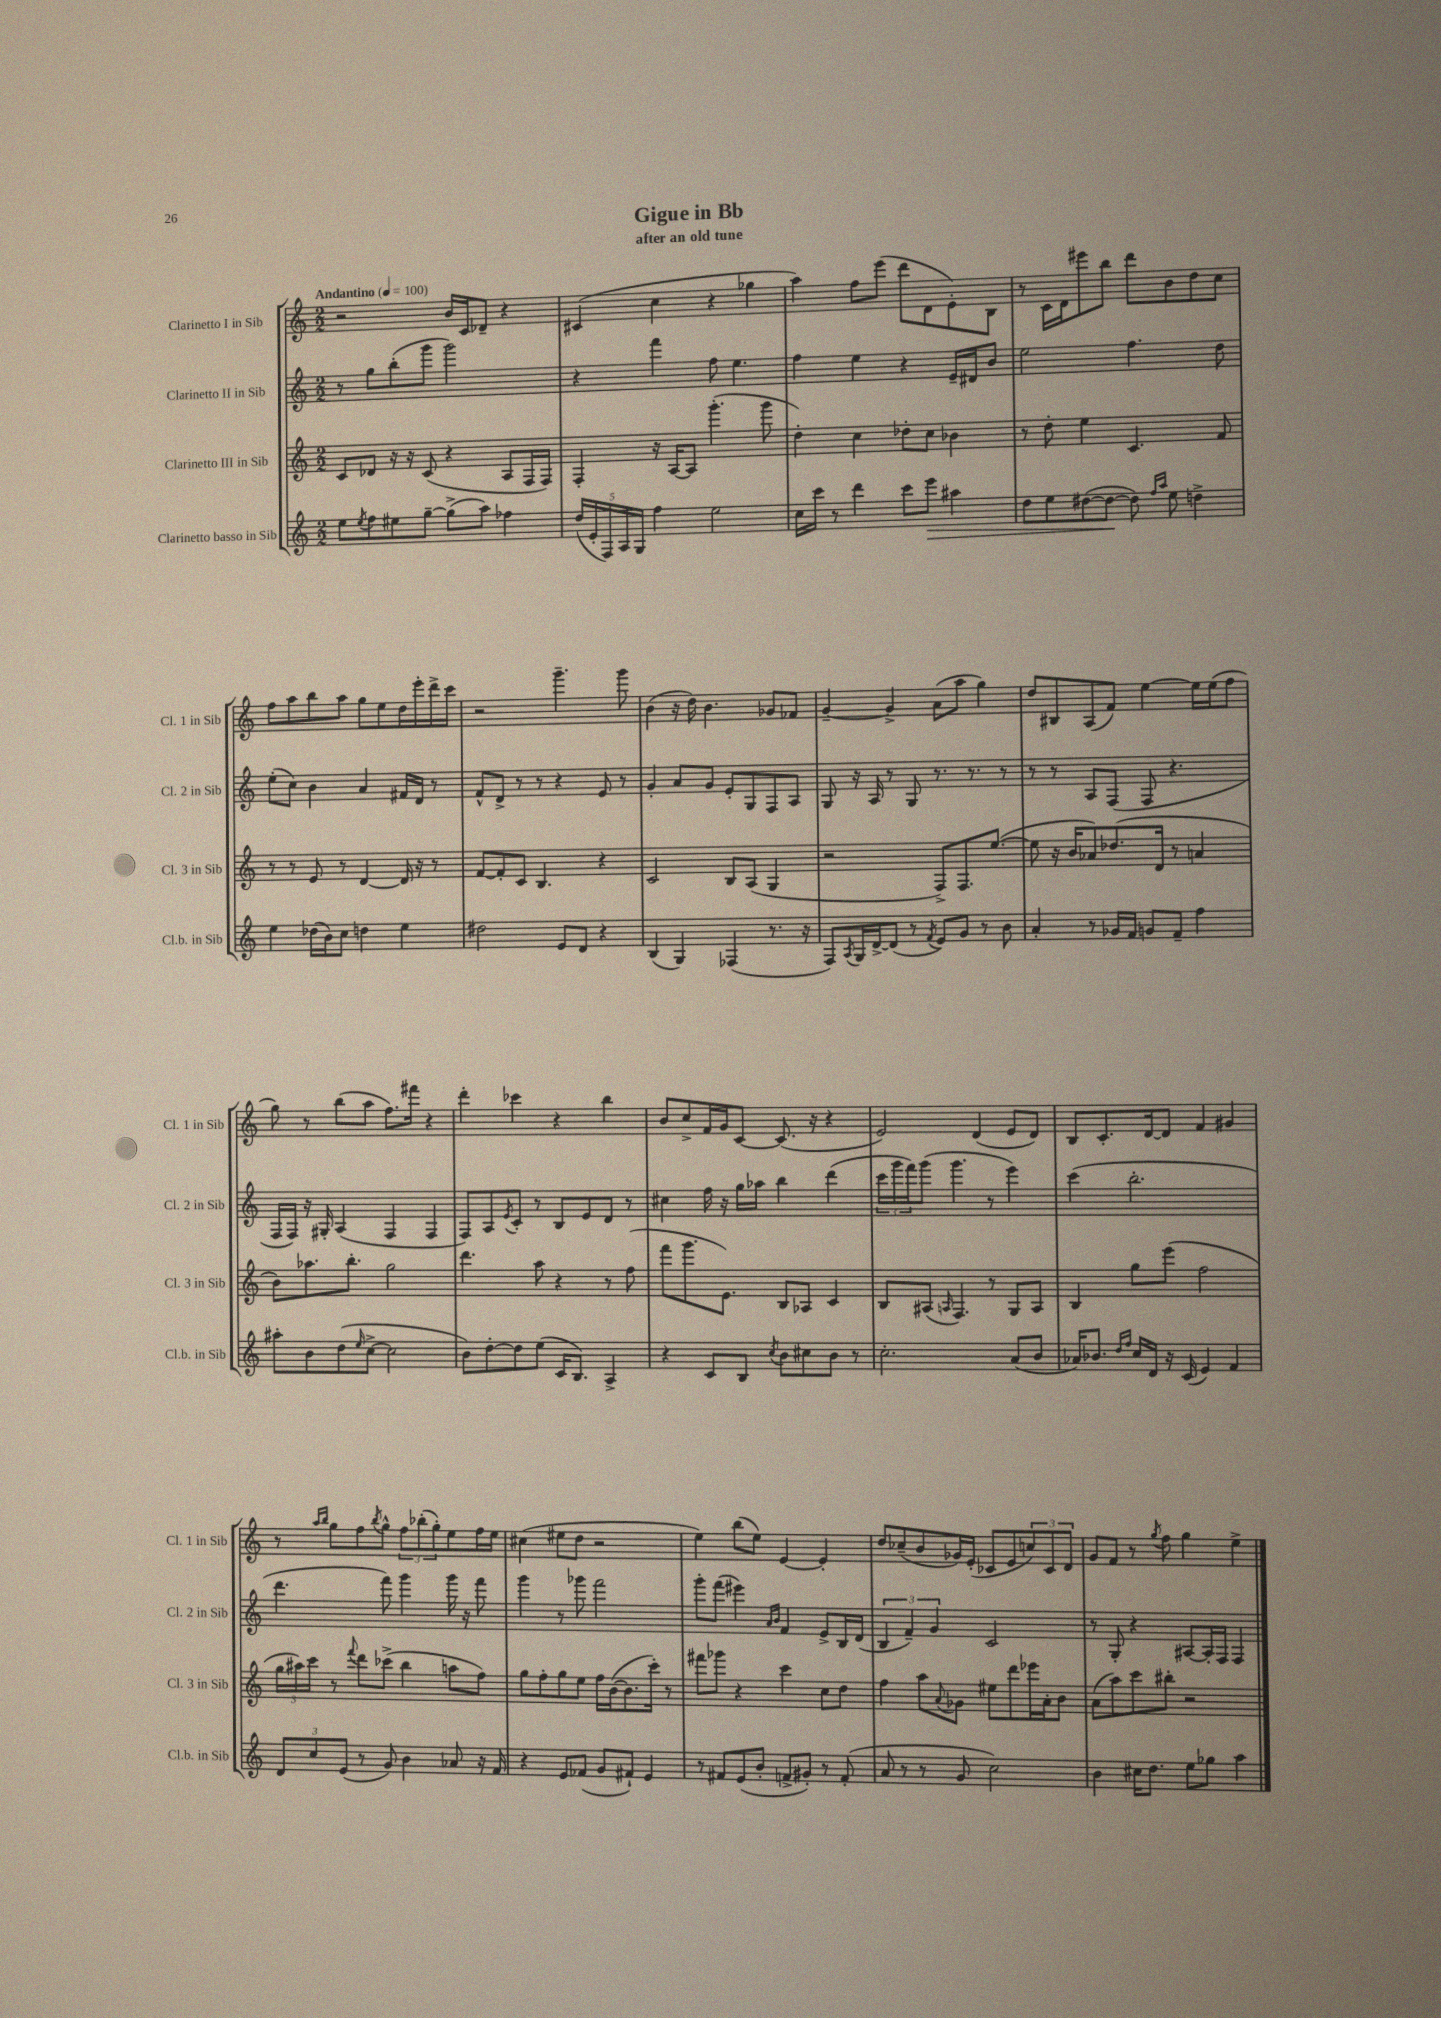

**kern	**dynam	**kern	**kern	**kern
*part4	*part4	*part3	*part2	*part1
*staff4	*staff4	*staff3	*staff2	*staff1
*I"Clarinetto basso in Sib	*	*I"Clarinetto III in Sib	*I"Clarinetto II in Sib	*I"Clarinetto I in Sib
*I'Cl.b. in Sib	*	*I'Cl. 3 in Sib	*I'Cl. 2 in Sib	*I'Cl. 1 in Sib
*clefG2	*	*clefG2	*clefG2	*clefG2
*k[]	*	*k[]	*k[]	*k[]
*M2/2	*	*M2/2	*M2/2	*M2/2
*MM100	*	*MM100	*MM100	*MM100
=1	=1	=1	=1	=1
!	!	!	!	!LO:TX:a:B:t=Andantino
8ee\L	.	8c/L	8r	2r
8qee/	.	.	.	.
8ff\	.	8d-X/J	8gg\L	.
8ee#X\	.	16r	(8bb'\	.
.	.	16r	.	.
[8gg~\J	.	(8c/	8ggg\J	.
(8gg^\L]	.	4r	2ggg\)	16b/LL
.	.	.	.	16c/J
8aa\J)	.	.	.	8d-X~/J
4ff-X\	.	8A/L	.	4r
.	.	16F/L	.	.
.	.	16F/JJ)	.	.
=2	=2	=2	=2	=2
(20dd/LL	.	4F'/	4r	(4c#X/
20e'/	.	.	.	.
20F/)	.	.	.	.
20A/	.	.	.	.
20G/JJ	.	.	.	.
4ff\	.	16r	4fff\	4cc\
.	.	[16A/KL	.	.
.	.	8A/J]	.	.
2ee\	.	(4.ggg'\	8ff\	4r
.	.	.	4.ee\	.
.	.	.	.	4gg-X\
.	.	8ggg\	.	.
=3	=3	=3	=3	=3
16cc\LL	.	4dd'\)	4ff\	4aa\)
16ccc\JJ	.	.	.	.
8r	.	.	.	.
4ddd\	.	4cc\	4ee\	8ff\L
.	.	.	.	(8eee\J
8ccc\L	.	8dd-X'\L	4r	8ddd\L
!	!LO:HP:b	!	!	!
8eee\J	>	8cc\J	.	8d\
4aa#X\	.	4b-X\	16e~/LL	8e'\)
.	.	.	16d#X/J	.
.	.	.	8b/J	8B\J
=4	=4	=4	=4	=4
8dd\L	.	8r	2ee\	8r
8ee\	.	8dd'\	.	16c\LL
.	.	.	.	16d\J
([8dd#X\	.	4ee\	.	8eee#X\
8dd#\J_	.	.	.	8bb\J
8dd#\])	]	4.c/	4.ff\	8ddd\L
16qqff/LL	.	.	.	.
16qqaa/JJ	.	.	.	.
8ee\	.	.	.	8b\
4ddn^\	.	.	.	8dd\
.	.	8f/	8dd\	8cc\J
!!LO:LB:g=z
=5	=5	=5	=5	=5
4ee\	.	8r	(8ee'\L	8ff\L
.	.	8r	8cc\J)	8aa\
(16dd-X\LL	.	8e/	4b\	8bb\
16b\J)	.	.	.	.
8cc\J	.	8r	.	8aa\J
4ddn\	.	[4d/	4a/	8gg\L
.	.	.	.	8ee\
4ee\	.	16d/]	16f#X/LL	16dd\L
.	.	16r	16d/JJ	16eee'\
.	.	8r	8r	16ddd^\
.	.	.	.	16ccc\JJ
=6	=6	=6	=6	=6
2dd#X\	.	[8f/L	8f^^/L	2r
.	.	8f'/]	8d^/J	.
.	.	8c/J	8r	.
.	.	4.B/	8r	.
8e/L	.	.	4r	4.ggg~\
8d/J	.	.	.	.
4r	.	4r	8e/	.
.	.	.	8r	8ggg\
=7	=7	=7	=7	=7
(4B/	.	2c/	4g'/	(4b\
4G/)	.	.	8a/L	16r
.	.	.	.	16dd\)
.	.	.	8g/J	4.b\
(4F-X/	.	8B/L	8e'/L	.
.	.	(8A/J	8G/	.
8.r	.	4G/	8F/	8g-X/L
.	.	.	8A/J	8f-X/J
16r	.	.	.	.
=8	=8	=8	=8	=8
8F/L)	.	2r	8G/	[4g~/
8qA/	.	.	.	.
16G/L	.	.	16r	.
[16d^/J	.	.	16A/	.
(8d/J]	.	.	8r	4g^/]
8r	.	.	8G/	.
8qf/	.	.	.	.
8e/L)	.	8F^/L)	8.r	(8a\L
8g/J	.	8.F/	.	8aa\J
.	.	.	8.r	.
8r	.	.	.	4gg\)
.	.	([8.ee/J	.	.
8b\	.	.	8r	.
=9	=9	=9	=9	=9
4a'/	.	8ee\]	8r	8dd/L
.	.	16r	8r	8B#X/
.	.	16b/KL	.	.
8r	.	8a-X/)	8A/L	(8A/
16g-X/LL	.	(8.dd-X/	(8F/J	8f/J)
16f/JJ	.	.	.	.
8gn/L	.	.	8F/	[4ee\
.	.	16d/Jk	.	.
8f~/J	.	8r	4.r	.
4ff\	.	4an/	.	16ee\LL]
.	.	.	.	(16ee\J
.	.	.	.	8ff\J
!!LO:LB:g=z
=10	=10	=10	=10	=10
8aa#X'\L	.	8b\L)	16F/LL	8gg\)
.	.	.	16F/JJ)	.
8b\	.	8.aa-X\	16r	8r
.	.	.	16G#X'/	.
(8dd\	.	.	(4A/	(8bb\L
.	.	8.bb'\J	.	.
16qqee/	.	.	.	.
[8cc^\J	.	.	.	8aa\J
2cc\]	.	2gg\	4F/	8.ff\L)
.	.	.	.	16fff#X\Jk
.	.	.	4F/	4r
=11	=11	=11	=11	=11
8b\L)	.	4.ddd\	8F/L)	4ddd'\
[8dd'\	.	.	8A/	.
.	.	.	8qe/	.
8dd\]	.	.	8c'/J	4ccc-X\
(8ee\J	.	8aa\	8r	.
16c/KL	.	4r	8B/L	4r
8.B/J)	.	.	.	.
.	.	.	8e/	.
4A^/	.	8r	8d/J	4bb\
.	.	(8ff\	8r	.
=12	=12	=12	=12	=12
4r	.	8fff\L	4cc#X\	8b/L
.	.	8.ggg\	.	8cc^/
8c/L	.	.	16ff\	16f/L
.	.	8.e\J)	16r	16g/J
8B/J	.	.	16gg\LL	[8c/J
.	.	.	16aa-X\JJ	.
8qcc/	.	.	.	.
8b\L	.	8B/L	4bb\	(8.c/]
8cc#X\	.	8A-X/J	.	.
.	.	.	.	16r
8b\J	.	4c/	(4ddd\	4r
8r	.	.	.	.
=13	=13	=13	=13	=13
2.cc'\	.	8B/L	24ccc\LL	2e/)
.	.	.	24ggg\	.
.	.	.	24fff\J)	.
.	.	(8A#X/J	(8ggg\J	.
.	.	16qqAn/	.	.
.	.	4.F/)	4.ggg\	.
.	.	.	.	(4d/
.	.	8r	8r	.
(8a/L	.	8G/L	4eee\)	8e/L
8b/J	.	8A/J	.	8d/J)
=14	=14	=14	=14	=14
16a-X/KL)	.	4B/	(4ccc\	8B/L
8.b-X/J	.	.	.	.
.	.	.	.	8.c'/
16qqdd/LL	.	.	.	.
16qqff/JJ	.	.	.	.
16cc/LL	.	8gg\L	2.bb'\	.
16d/JJ	.	.	.	[16d/k
16r	.	(8eee\J	.	8d/J]
(16c/	.	.	.	.
4e/)	.	2ff\	.	4f/
4f/	.	.	.	4g#X/
!!LO:LB:g=z
=15	=15	=15	=15	=15
12d/L	.	24gg\LL	4.ddd\	8r
.	.	24aa#X\)	.	.
12cc/	.	24ccc\JJ	.	.
.	.	.	.	16qqaa/LL
.	.	.	.	16qqbb/JJ
.	.	8r	.	8gg\L
(12e/J	.	.	.	.
.	.	8qqfff/	.	.
8r	.	8ddd\L	.	8ff\
.	.	.	.	8qbb/
8g/)	.	(8ccc-X^\J	8fff\)	8gg^^\J
4b\	.	4bb\	4ggg\	12ff\L
.	.	.	.	(12bb-X'\
.	.	.	.	12gg'\)
8a-X/	.	8aan\L	16ggg\	8ee\
.	.	.	16r	.
16r	.	8ff\J)	8fff\	16ff\L
16f/	.	.	.	16ee\JJ
=16	=16	=16	=16	=16
4r	.	8gg\L	4ggg\	(4cc#X\
.	.	8ff'\	.	.
8e/L	.	8gg\	8r	8ee#X\L
(8f-X/J	.	8ee\J	8ggg-X\	8dd\J
8g/L	.	16ff\LL	2fff\	2r
.	.	([16b\J	.	.
8f#X`/J)	.	8.b\]	.	.
4e/	.	.	.	.
.	.	16ccc'\Jk)	.	.
.	.	8r	.	.
=17	=17	=17	=17	=17
8r	.	8fff#X\L	8ggg'\L	4ee\)
8f#X/L	.	8ggg-X\J	(8fff\J	.
(8e/	.	4r	4eee#X\)	(8bb\L
8b'/J	.	.	.	8ee\J)
.	.	.	16qqa/LL	.
.	.	.	16qqb/JJ	.
8fn^/L	.	4ccc\	4f/	[4e/
8g#X'/J)	.	.	.	.
8r	.	8cc\L	8e^/L	4e'/]
(8f'/	.	8dd\J	16B/L	.
.	.	.	(16d/JJ	.
=18	=18	=18	=18	=18
8a/	.	4ff\	6B/	8dd/L
8r	.	.	.	(8cc-X~/
.	.	.	6f~/)	.
8r	.	8aa\L	.	8b/
.	.	.	6g/	.
.	.	8qqa/	.	.
8g/	.	8g-X\J	.	16g-X/L)
.	.	.	.	(16e'/JJ
2cc\)	.	8ee#X\L	2c/	8c-X/L
.	.	8ddd\	.	8e/
.	.	16eee-X\L	.	12ccn/)
.	.	16a'\J	.	.
.	.	.	.	12c-/
.	.	8b\J	.	.
.	.	.	.	12d/J
=19	=19	=19	=19	=19
4b\	.	(8a\L	8r	8g/L
.	.	8aa\)	8G'/	8f/J
16cc#X\KL	.	8ccc\	4r	8r
8.dd\J	.	.	.	.
.	.	.	.	8qgg/
.	.	8bb#X'\J	.	8ff\
8ee\L	.	2r	[8A#X/L	4gg\
8gg-X\J	.	.	16A#'/L]	.
.	.	.	16F/JJ	.
4aa\	.	.	4F/	4ee^\
==	==	==	==	==
*-	*-	*-	*-	*-
